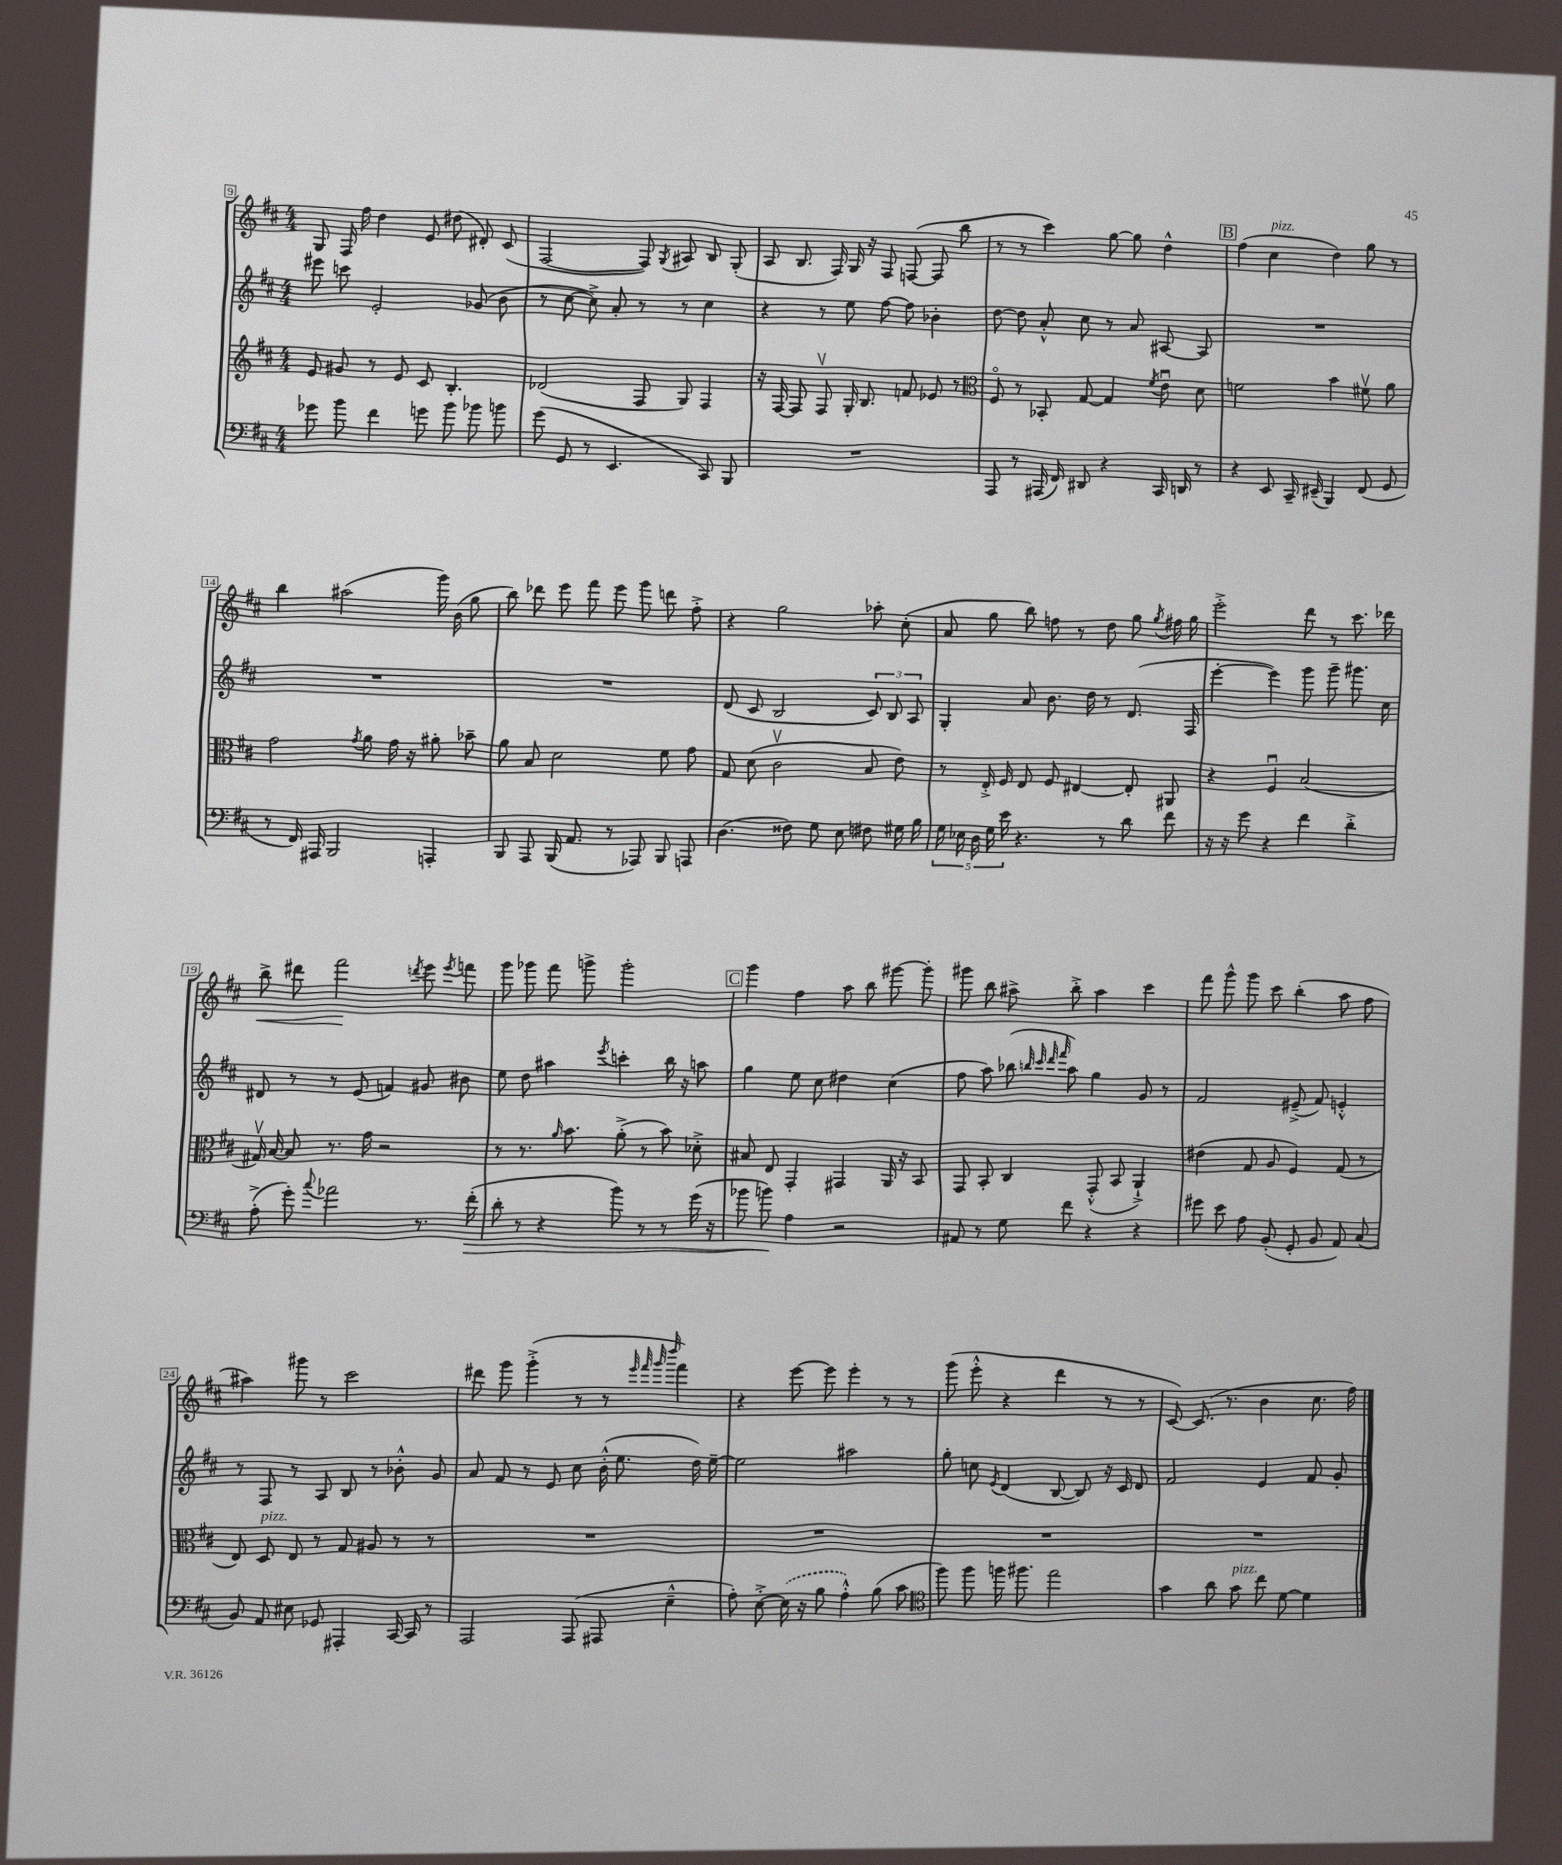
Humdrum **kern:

**kern	**dynam	**kern	**kern	**kern	**dynam
*part4	*part4	*part3	*part2	*part1	*part1
*staff4	*staff4	*staff3	*staff2	*staff1	*staff1
*clefF4	*	*clefG2	*clefG2	*clefG2	*
*k[f#c#]	*	*k[f#c#]	*k[f#c#]	*k[f#c#]	*
*M4/4	*	*M4/4	*M4/4	*M4/4	*
=9	=9	=9	=9	=9	=9
8g-X\	.	8e/	8eee#X\	8G/	.
8b\	.	8g#X/	8cccn\	16F#/	.
.	.	.	.	16ff#\	.
4f#\	.	8r	2e'/	4dd\	.
.	.	8e/	.	.	.
8gn\	.	8c#/	.	8e/	.
8b\	.	4.B'/	.	(8dd#X\	.
8b-X\	.	.	(8g-X/	8d#X'/)	.
8bn\	.	.	8b\	(8c#/	.
=10	=10	=10	=10	=10	=10
(8g\	.	(2d-X/	8r	[2F#/	.
8GG/	.	.	[8cc#\	.	.
8r	.	.	8cc#^\])	.	.
4.EE/	.	.	8a'/	.	.
.	.	8F#/	8r	8F#/])	.
.	.	.	.	8qG/	.
.	.	8G/)	8r	8A#X/	.
8CC#/)	.	4F#/	4cc#\	8B/	.
8BBB/	.	.	.	(8G'/	.
=11	=11	=11	=11	=11	=11
1r	.	16r	4r	8A/	.
.	.	[16F#/	.	.	.
.	.	8F#/]	.	8.B/	.
.	.	8F#v/	8r	.	.
.	.	.	.	16F#/)	.
.	.	16G'/	8ee\	16G/	.
.	.	8.B/	.	16r	.
.	.	.	[8ff#\	8F#/	.
.	.	8fn/	8ff#\]	([8Fn/	.
.	.	8e-X/	4b-X'\	8F/]	.
.	.	8r	.	8bb\	.
=12	=12	=12	=12	=12	=12
*	*	*clefC3	*	*	*
8AAA/	.	8F#/	[8dd\	8r	.
8r	.	8r	8dd\]	8r	.
(16AAA#X/	.	8BB-X'/	8a'^^/	4ccc#\)	.
16FF#/)	.	.	.	.	.
8DD#X/	.	[8G/	8cc#\	.	.
4r	.	4G/]	8r	[8gg\	.
.	.	.	8a/	8gg\]	.
.	.	8qf#/	.	.	.
16CC#/	.	8eu\	[8A#X/	4dd^^\	.
16DDn/	.	.	.	.	.
8r	.	8d\	8A#/]	.	.
!!LO:REH:place=s1:t=B
=13	=13	=13	=13	=13	=13
4r	.	2fn\	1r	(4ff#\	.
!	!	!	!	!LO:TX:a:i:t=pizz.	!
8EE/	.	.	.	4cc#\	.
16CC#~/	.	.	.	.	.
(16EE#X~/	.	.	.	.	.
4BBB/)	.	4b\	.	4dd\)	.
(8FF#/	.	8f#Xv\	.	8gg\	.
8GG/	.	8a\	.	8r	.
!!LO:LB:g=z
=14	=14	=14	=14	=14	=14
8r	.	2g\	1r	4bb\	.
16FF#/)	.	.	.	.	.
16AAA#X/	.	.	.	.	.
2BBB/	.	.	.	(2aa#X\	.
.	.	8qg/	.	.	.
.	.	8a\	.	.	.
.	.	16g\	.	.	.
.	.	16r	.	.	.
4AAAn'/	.	8a#X'\	.	16ggg\)	.
.	.	.	.	(16b\	.
.	.	8b-X~\	.	8gg\	.
=15	=15	=15	=15	=15	=15
8BBB/	.	8a\	1r	8bb\)	.
8AAA/	.	8B/	.	8ddd-X\	.
(16BBB/	.	2d\	.	8eee\	.
8.AA/	.	.	.	.	.
.	.	.	.	8fff#\	.
8r	.	.	.	8eee\	.
8AAA-X/)	.	.	.	8ggg\	.
8BBB/	.	8f#\	.	8dddn\	.
8AAAn/	.	8g\	.	8ff#'^\	.
=16	=16	=16	=16	=16	=16
(4.D\	.	8G/	(8d/	4r	.
.	.	(8d\	8c#/	.	.
.	.	2c#v\	2B/	2gg\	.
8F##X\)	.	.	.	.	.
8G\	.	.	.	.	.
8E\	.	.	.	.	.
8F#X\	.	8B/	12c#/)	8aa-X'\	.
.	.	.	12B/	.	.
16G#X\	.	8e\)	.	(8cc#'\	.
.	.	.	12A/	.	.
16B\	.	.	.	.	.
=17	=17	=17	=17	=17	=17
20G\	.	8r	4G'/	8a/	.
20E-X\	.	.	.	.	.
20D\	.	.	.	.	.
.	.	16E'^/	.	8gg\	.
20G\	.	.	.	.	.
.	.	16F#/	.	.	.
20e\	.	.	.	.	.
4.r	.	8E/	8a/	8bb\)	.
.	.	8F#/	8.b\	8ffn\	.
.	.	[4E#X/	.	8r	.
.	.	.	16dd\	.	.
8r	.	.	8r	8dd\	.
8d\	.	8E#'/]	(8.d/	8gg\	.
.	.	.	.	8qgg/	.
8f#\	.	8AA#X/	.	16ff#X\	.
.	.	.	16F#/	16gg\	.
=18	=18	=18	=18	=18	=18
16r	.	4r	[4eee'\	2eee'^\	.
16r	.	.	.	.	.
8g\	.	.	.	.	.
4r	.	4F#u/	4eee\])	.	.
4f#\	.	(2B/	8ggg\	8ddd\	.
.	.	.	8ggg~\	8r	.
4d'^\	.	.	8.ggg#X\	8.ccc#\	.
.	.	.	16cc#\	16ddd-X\	.
!!LO:LB:g=z
=19	=19	=19	=19	=19	=19
!	!	!	!	!	!LO:HP:b
(8A'^\	.	16G#Xv/)	8d#X/	8bb^\	<
.	.	[16B/	.	.	.
8g'\)	.	8B/]	8r	8ddd#X\	.
8qqcc#/	.	.	.	.	.
2a-X\	.	8.r	8r	2fff#\	.
.	.	.	(8e/	.	.
.	.	16g\	.	.	.
.	.	2r	4fn/)	.	.
.	.	.	.	8qdddn/	.
8.r	.	.	8g#X/	8eee\	[
.	.	.	.	8qeee/	.
.	.	.	8b#X\	8fffn\	.
!	!LO:HP:b	!	!	!	!
(16f#'\	>	.	.	.	.
=20	=20	=20	=20	=20	=20
8d'\	.	8r	8ee\	8ggg\	.
8r	.	8.r	8dd\	8ggg-X\	.
4r	.	.	4aa#X\	8fff#\	.
.	.	16qqa/	.	.	.
.	.	8.b\	.	.	.
.	.	.	.	8gggn^\	.
.	.	.	8qeee/	.	.
8b\)	.	(8a'^\	4cccn'\	2ggg'\	.
8r	.	8r	.	.	.
8r	.	8b\)	16bb\	.	.
.	.	.	16r	.	.
(16g\	.	8d-X'^\	8aan\	.	.
16r	.	.	.	.	.
!!LO:REH:place=s1:t=C
=21	=21	=21	=21	=21	=21
8b-X\	.	8B#X/	4gg\	4ggg\	.
8bn\)	.	8E/	.	.	.
4A\	]	4GG'/	8ee\	4ff#\	.
.	.	.	8cc#\	.	.
2r	.	4GG#X/	4dd#X\	8aa\	.
.	.	.	.	8bb\	.
.	.	16AA/	(4cc#\	[8ggg#X\	.
.	.	16r	.	.	.
.	.	8BB/	.	8ggg#'\]	.
=22	=22	=22	=22	=22	=22
8AA#X/	.	8GG/	8ff#\	8ggg#X\	.
8r	.	8BB'/	8aa\)	8bb\	.
8G\	.	4C#/	(8bb-X\	8aa#X^\	.
.	.	.	32qqbbn/	.	.
.	.	.	32qqccc#/	.	.
.	.	.	32qqddd/	.	.
.	.	.	32qqfff#/	.	.
8f#\	.	.	8aa\)	8bb'^\	.
4r	.	(8GG'^^/	4gg\	4aa#\	.
.	.	8BB/	.	.	.
4r	.	4AA`^/)	8g/	4ccc#\	.
.	.	.	8r	.	.
=23	=23	=23	=23	=23	=23
8g#X\	.	(4e#X\	2f#/	8fff#\	.
8e\	.	.	.	8ggg^^\	.
8A\	.	8G/	.	8ggg\	.
(8BB'/	.	8A/	.	8ccc#\	.
8GG'/	.	4F#/)	(8e#X~^/	(4bb'\	.
8BB/	.	.	8f#/)	.	.
8AA/)	.	(8G/	4en'^^/	8aa\	.
(8C#/	.	8r	.	8ff#\	.
!!LO:LB:g=z
=24	=24	=24	=24	=24	=24
8BB/)	.	8E/)	8r	4aa#X\)	.
!	!	!LO:TX:a:i:t=pizz.	!	!	!
8AA/	.	8D/	8F#/	.	.
8E#X\	.	8E/	8r	8ggg#X\	.
8GG-X/	.	8r	8A/	8r	.
4AAA#X'/	.	8G/	8B/	2ccc#\	.
.	.	8A#X/	8r	.	.
[16CC#/	.	8r	8b-X'^^\	.	.
16CC#/]	.	.	.	.	.
8r	.	8r	8g/	.	.
=25	=25	=25	=25	=25	=25
2AAA/	.	1r	8a/	8ddd#X\	.
.	.	.	8f#/	8ggg\	.
.	.	.	8r	(4ggg'^\	.
.	.	.	8e/	.	.
(8AAA/	.	.	8cc#\	8r	.
8AAA#X/	.	.	(16b'^^\	8r	.
.	.	.	8.ee\	.	.
.	.	.	.	32qqeee/	.
.	.	.	.	32qqfff#/	.
.	.	.	.	32qqggg/	.
.	.	.	.	32qqdddd/	.
4E~^^\	.	.	.	4fff#\)	.
.	.	.	16dd\)	.	.
.	.	.	[16ee~\	.	.
=26	=26	=26	=26	=26	=26
8A'\)	.	1r	2ee\]	4r	.
[8E'^\	.	.	.	.	.
(16E\]	.	.	.	[8eee\	.
16r	.	.	.	.	.
8B\	.	.	.	8eee\]	.
4A'^^\)	.	.	2aa#X\	4eee'\	.
(8B\	.	.	.	8r	.
8c#\	.	.	.	8r	.
=27	=27	=27	=27	=27	=27
*clefC4	*	*	*	*	*
8ff#\)	.	1r	8gg'\	(8ggg\	.
8ff#\	.	.	8ccn\	8eee'^^\	.
.	.	.	8qe/	.	.
16ffn\	.	.	(4d/	4r	.
8.ff#X\	.	.	.	.	.
2ee\	.	.	[8B/	4ddd\	.
.	.	.	8B/])	.	.
.	.	.	16r	8r	.
.	.	.	16c#/	.	.
.	.	.	8d/	8r	.
=28	=28	=28	=28	=28	=28
4g\	.	1r	2f#/	[8c#/)	.
.	.	.	.	(8.c#/]	.
8a\	.	.	.	.	.
.	.	.	.	8.r	.
!LO:TX:a:i:t=pizz.	!	!	!	!	!
8g\	.	.	.	.	.
8cc#\	.	.	4e/	4b\	.
[8d\	.	.	.	.	.
4d\]	.	.	8f#/	8.cc#\	.
.	.	.	8g'/	.	.
.	.	.	.	16ff#\)	.
==	==	==	==	==	==
*-	*-	*-	*-	*-	*-
